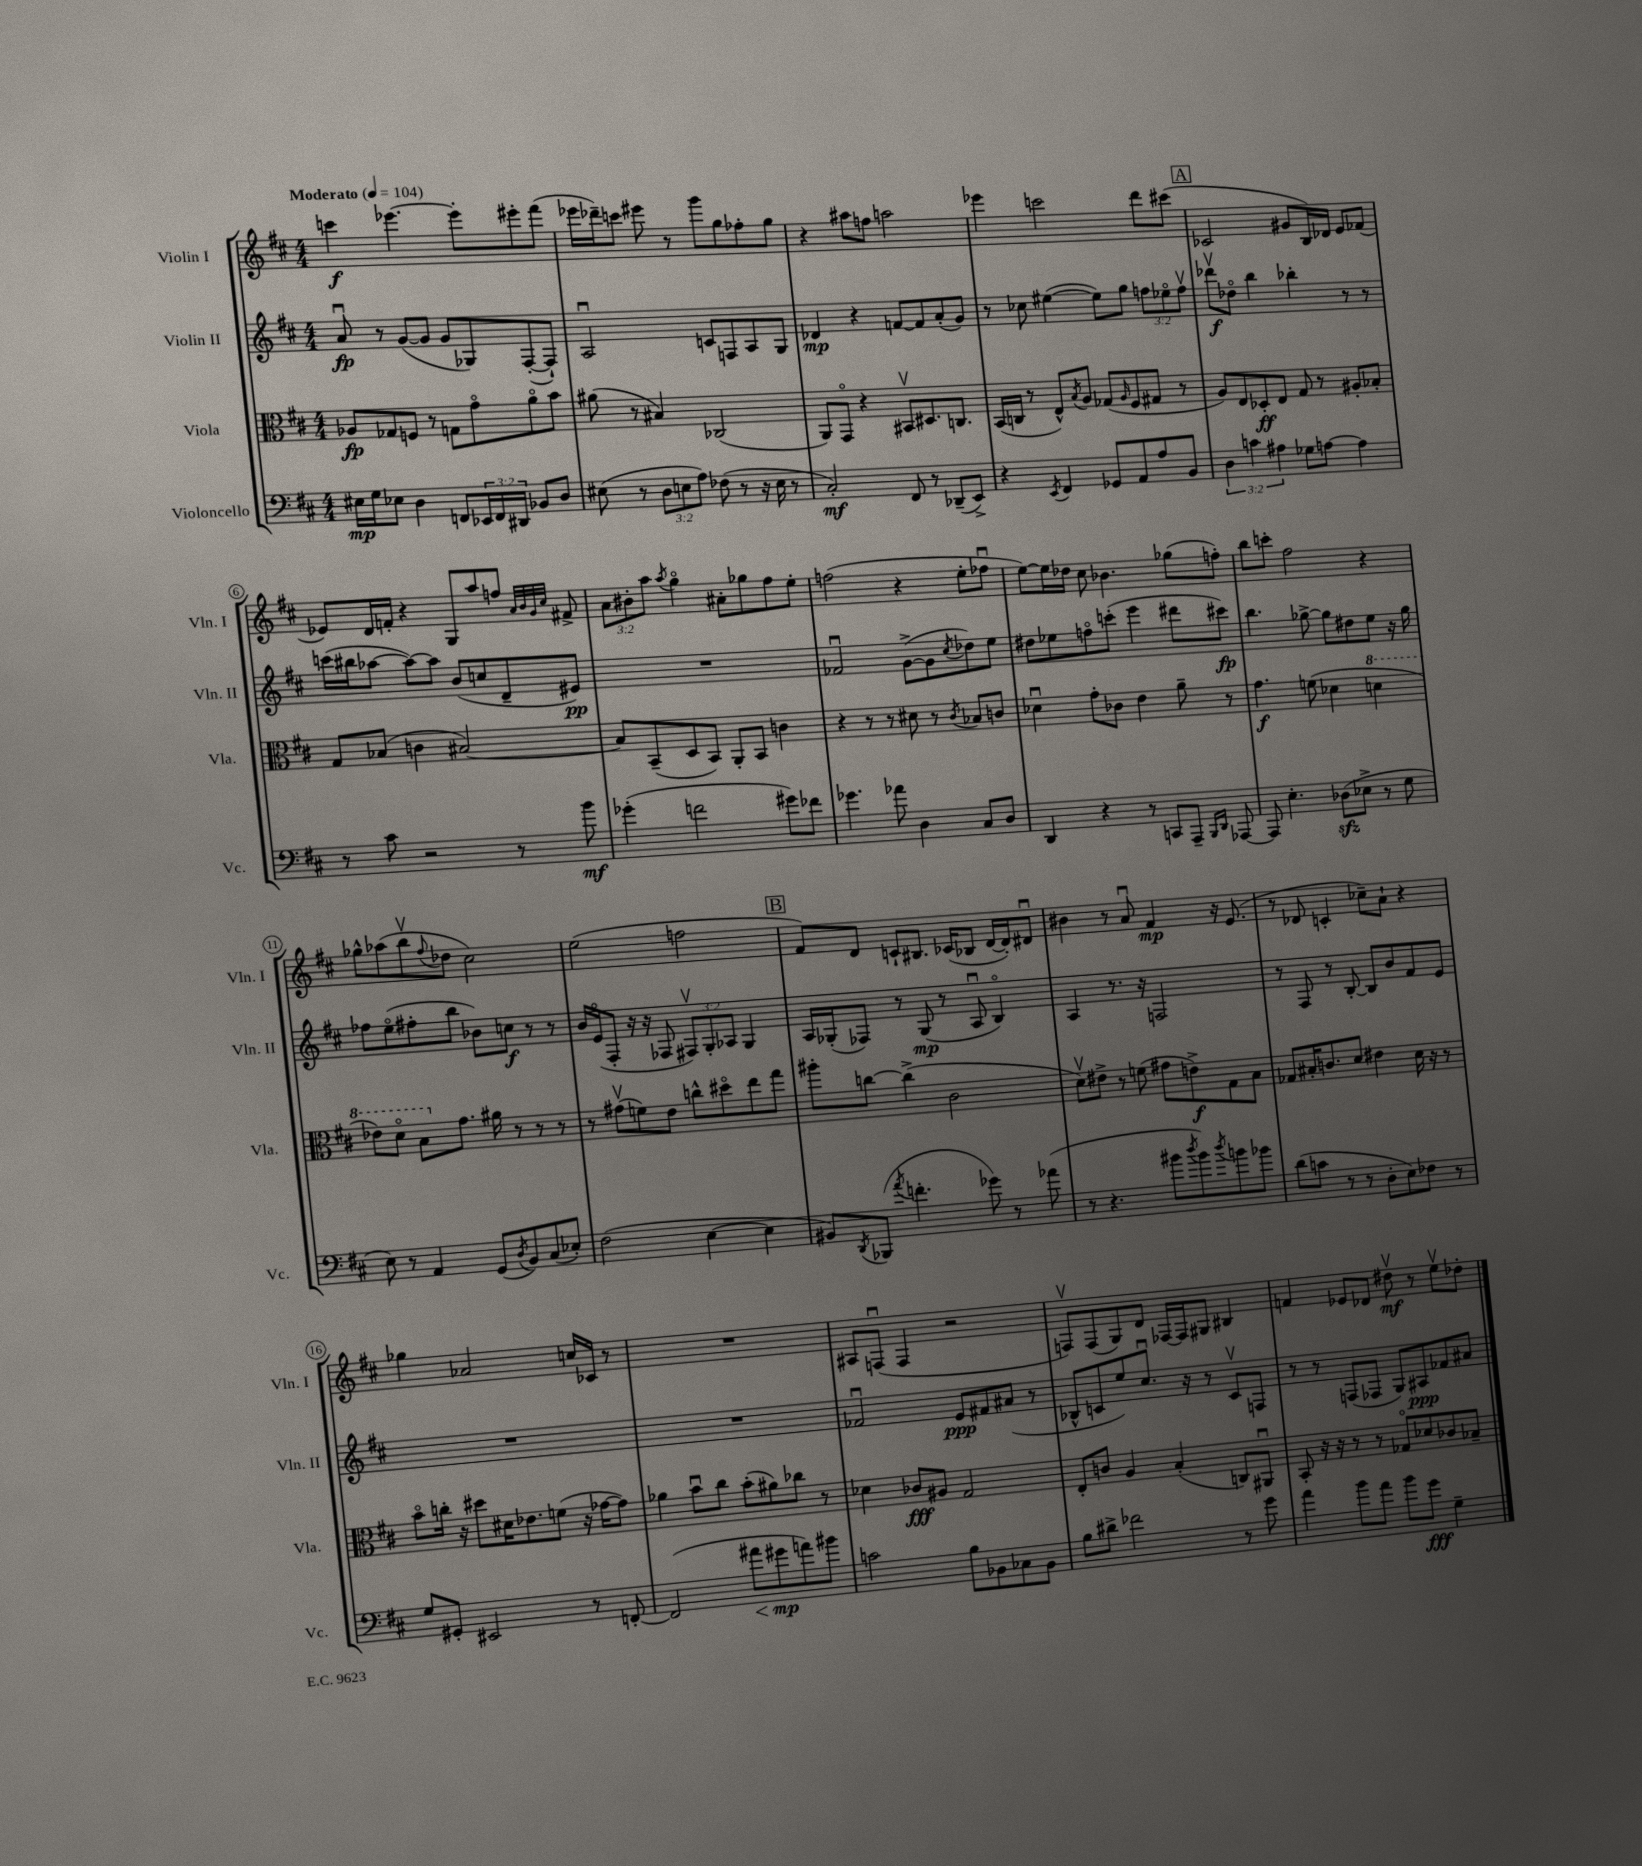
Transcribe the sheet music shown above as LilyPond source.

<<
\new StaffGroup <<
\new Staff = "s0" \with { instrumentName = "Violin I" shortInstrumentName = "Vln. I" } {
    \clef treble \key d \major \numericTimeSignature \time 4/4 \override Staff.TupletNumber.text = #tuplet-number::calc-fraction-text \tempo "Moderato" 4 = 104
    c'''4\f ees'''4.~ ees'''8-. eis'''8-. fis'''8( |
    ees'''16 des'''16--) c'''8 eis'''8 r8 g'''8 g''8 fes''8-. g''8 |
    r4 ais''8 f''8 a''2 |
    ees'''4 c'''2 d'''8 cis'''8( |
    \mark \markup { \box "A" } ces'2 gis'8 b16) des'16 e'8 fes'8( |
    ees'8) d'16 f'16-. r4 g8 a''8 f''8 \grace { a'32 b'32 g'32 cis''32 } fis'8-> |
    \tuplet 3/2 { a'8 bis'8-. a''8 } \acciaccatura { a''8 } g''4\flageolet ais'8-. ges''8 fis''8 e''8-. |
    f''2( r4 e''8-. fes''8\downbow |
    e''8~) e''16 des''16 cis''8 bes'4. ges''8( f''8-.) |
    b''8 c'''8-. fis''2 r4 |
    ges''8-^ aes''8( b''8\upbow \appoggiatura { fis''8 } des''8 cis''2) |
    e''2( f''2 |
    \mark \markup { \box "B" } fis'8) d'8 c'8-! bis8. ces'16( bes8 d'16~ d'16-.) dis'8\downbow |
    bis'4 r8 a'8\downbow fis'4\mp r16 e'8.( |
    r8 des'8 c'4-. ces''8--) a'8-! r4 |
    ges''4 aes'2 c''16 ces'16 r8 |
    R1 |
    ais8 f8\downbow( f4 r2 |
    f8\upbow) f8( g8) d'8 fes16~ fes16 gis8 bis4 |
    f'4 ees'8 des'8 dis''8\upbow\mf r8 e''8\upbow des''8-. \bar "|." |
}
\new Staff = "s1" \with { instrumentName = "Violin II" shortInstrumentName = "Vln. II" } {
    \clef treble \key d \major \numericTimeSignature \time 4/4 \override Staff.TupletNumber.text = #tuplet-number::calc-fraction-text
    a'8\downbow\fp r8 g'8~( g'8 g'8 ges8) fis8~-.( fis8-!) |
    a2\downbow c'8 f8 a8 g8 |
    des'4\mp r4 f'8~ f'8 a'8-.( g'8) |
    r8 ces''8 eis''4~( eis''8) g''8 \tuplet 3/2 { f''8 ees''8\flageolet f''8\upbow } |
    \mark \markup { \box "A" } des'''8\upbow\f des''8\flageolet b''4 bes''4-. r8 r8 |
    c'''16( bis''16 aes''8~ aes''8~) aes''8 b'8( c''8 d'8-- eis'8\pp) |
    R1 |
    fes'2\downbow g'8~->( g'8 \acciaccatura { cis''8 } des''8) e''8 |
    dis''8 ees''8 f''8\flageolet c'''8-.( e'''4 dis'''8 cis'''8\fp) |
    b''4. ges''8~-> ges''8 dis''8 e''8 r16 ges''16 |
    fes''8 e''8\flageolet( fis''8-. b''8 bes'8) c''8\f r8 r8 |
    b'16 e'16\flageolet( fis8-. r16 r16 fes8 \tuplet 3/2 { fis8\upbow) g8-. aes8 } g4 |
    \mark \markup { \box "B" } a16 ges16-.( fes8) r8 ges8\mp( r8 a8\downbow b4\flageolet) |
    a4 r8. r16 f2 |
    r8 fis8 r8 b8~-. b8 b'8 fis'8 e'8 |
    R1 |
    R1 |
    fes'2\downbow e'8\ppp fis'8 ais'8( r8 |
    bes8-^ c'8 e''8) cis''8.\downbow r16 r8 c'8\upbow f8 |
    r8 r8 f8( fes8 g8) ais8\ppp fes'8 ais'8 \bar "|." |
}
\new Staff = "s2" \with { instrumentName = "Viola" shortInstrumentName = "Vla." } {
    \clef alto \key d \major \numericTimeSignature \time 4/4
    aes8\fp ges8 f8 r8 g8 g'8\flageolet a'8\flageolet b'8 |
    ais'8( r8 bis4) ces2( |
    a,8) g,8\flageolet r4 bis,8\upbow dis8. c8. |
    b,16( c16 r8 e8-^) \acciaccatura { b8 } a8 ges8( \grace { a16 } fis8 gis8 r8 |
    \mark \markup { \box "A" } a8) e8 des8-.\ff e8 g8 r8 ais8-. bes8-. |
    g8 bes8( c'4 bis2~) |
    bis8 b,8--( d8 b,8) a,8-. b,8 c'4 |
    r4 r8 r8 dis'8 r8 \acciaccatura { cis'8 } bes8 c'8 |
    des'4\downbow g'8-. ces'8 e'4 a'8-- r8 |
    g'4.\f f'8( des'4 \ottava #1 d''!4 |
    ees''8) d''8\flageolet b'8 \ottava #0 g'8. ais'16 r8 r8 r8 |
    r8 gis'8\upbow( f'8) e'8 c''8-^ dis''8\flageolet e''8 g''8 |
    \mark \markup { \box "B" } ais''8-. c''8~ c''4->( cis'2 |
    d'8\upbow) eis'8-> r8 f'8( gis'8 e'8->\f) g8 b8 |
    ges8 bis16-. c'8. d'8 eis'4 d'16 r16 r8 |
    b'8\flageolet c''16-. r16 dis''8 dis'16 ees'8. f'8( r16 ges'16~ ges'8) |
    aes'4 b'8\downbow cis''8 b'8-.( ais'8) ces''8 r8 |
    des'4 ces'8\fff ais8 g2 |
    e8-. c'8 a4 b4-.( c8) ais,8\downbow |
    b,8-. r16 r16 r8 r8 ges8\flageolet des'8 ces'8 bes8-- \bar "|." |
}
\new Staff = "s3" \with { instrumentName = "Violoncello" shortInstrumentName = "Vc." } {
    \clef bass \key d \major \numericTimeSignature \time 4/4 \override Staff.TupletNumber.text = #tuplet-number::calc-fraction-text
    eis16\mp g16 ees8 d4 f,8 \tuplet 3/2 { ees,16 f,16 dis,16 } bes,8 d8 |
    eis8( r8 \tuplet 3/2 { d8 e8 a8) } fes8( r8 r16 e16 r8 |
    cis2-.\mf) fis,8 r8 des,8--( e,8->) |
    r4 \acciaccatura { e,8 } fis,4 ges,8 a,8 a8 b,8 |
    \mark \markup { \box "A" } \tuplet 3/2 { d4 c'4 ais4 } ges8 a8~ a4 |
    r8 cis'8 r2 r8 b'8\mf |
    ges'4-.( f'2 gis'8) fes'8 |
    ges'4. aes'8 d4 cis8 d8 |
    d,4 r4 r8 c,8 a,,8-- \grace { b,,16 d,16 } aes,,8~ |
    aes,,8 e4.-. des8\sfz( ees8-> r8 g8 |
    e8) r8 a,4 g,8( \acciaccatura { d8 } b,8) cis8( ees8-.) |
    fis2( e4~ e4 |
    \mark \markup { \box "B" } bis,8) \acciaccatura { d,8 } bes,,8( \acciaccatura { a'8 } f'4.-. ges'8) r8 aes'8( |
    r8 r4. bis'8 \acciaccatura { d''8 } bis'8) \acciaccatura { d''8 } b'8 bes'8 |
    d'8( c'8 r8 r8 d8-. e8) fes8 r8 |
    g8 gis,8-. eis,2 r8 f,8~-. |
    f,2( ais'8\< gis'8\mp\! a'8) bis'8 |
    c'2 b8 bes,8 ces8 bes,8 |
    b8 dis'8-> fes'2 r8 g'8 |
    a'4 b'8 a'8 b'8 g'8\fff g4-- \bar "|." |
}
>>
>>
\layout { \context { \Score \override BarNumber.stencil = #(make-stencil-circler 0.1 0.3 ly:text-interface::print) } }
